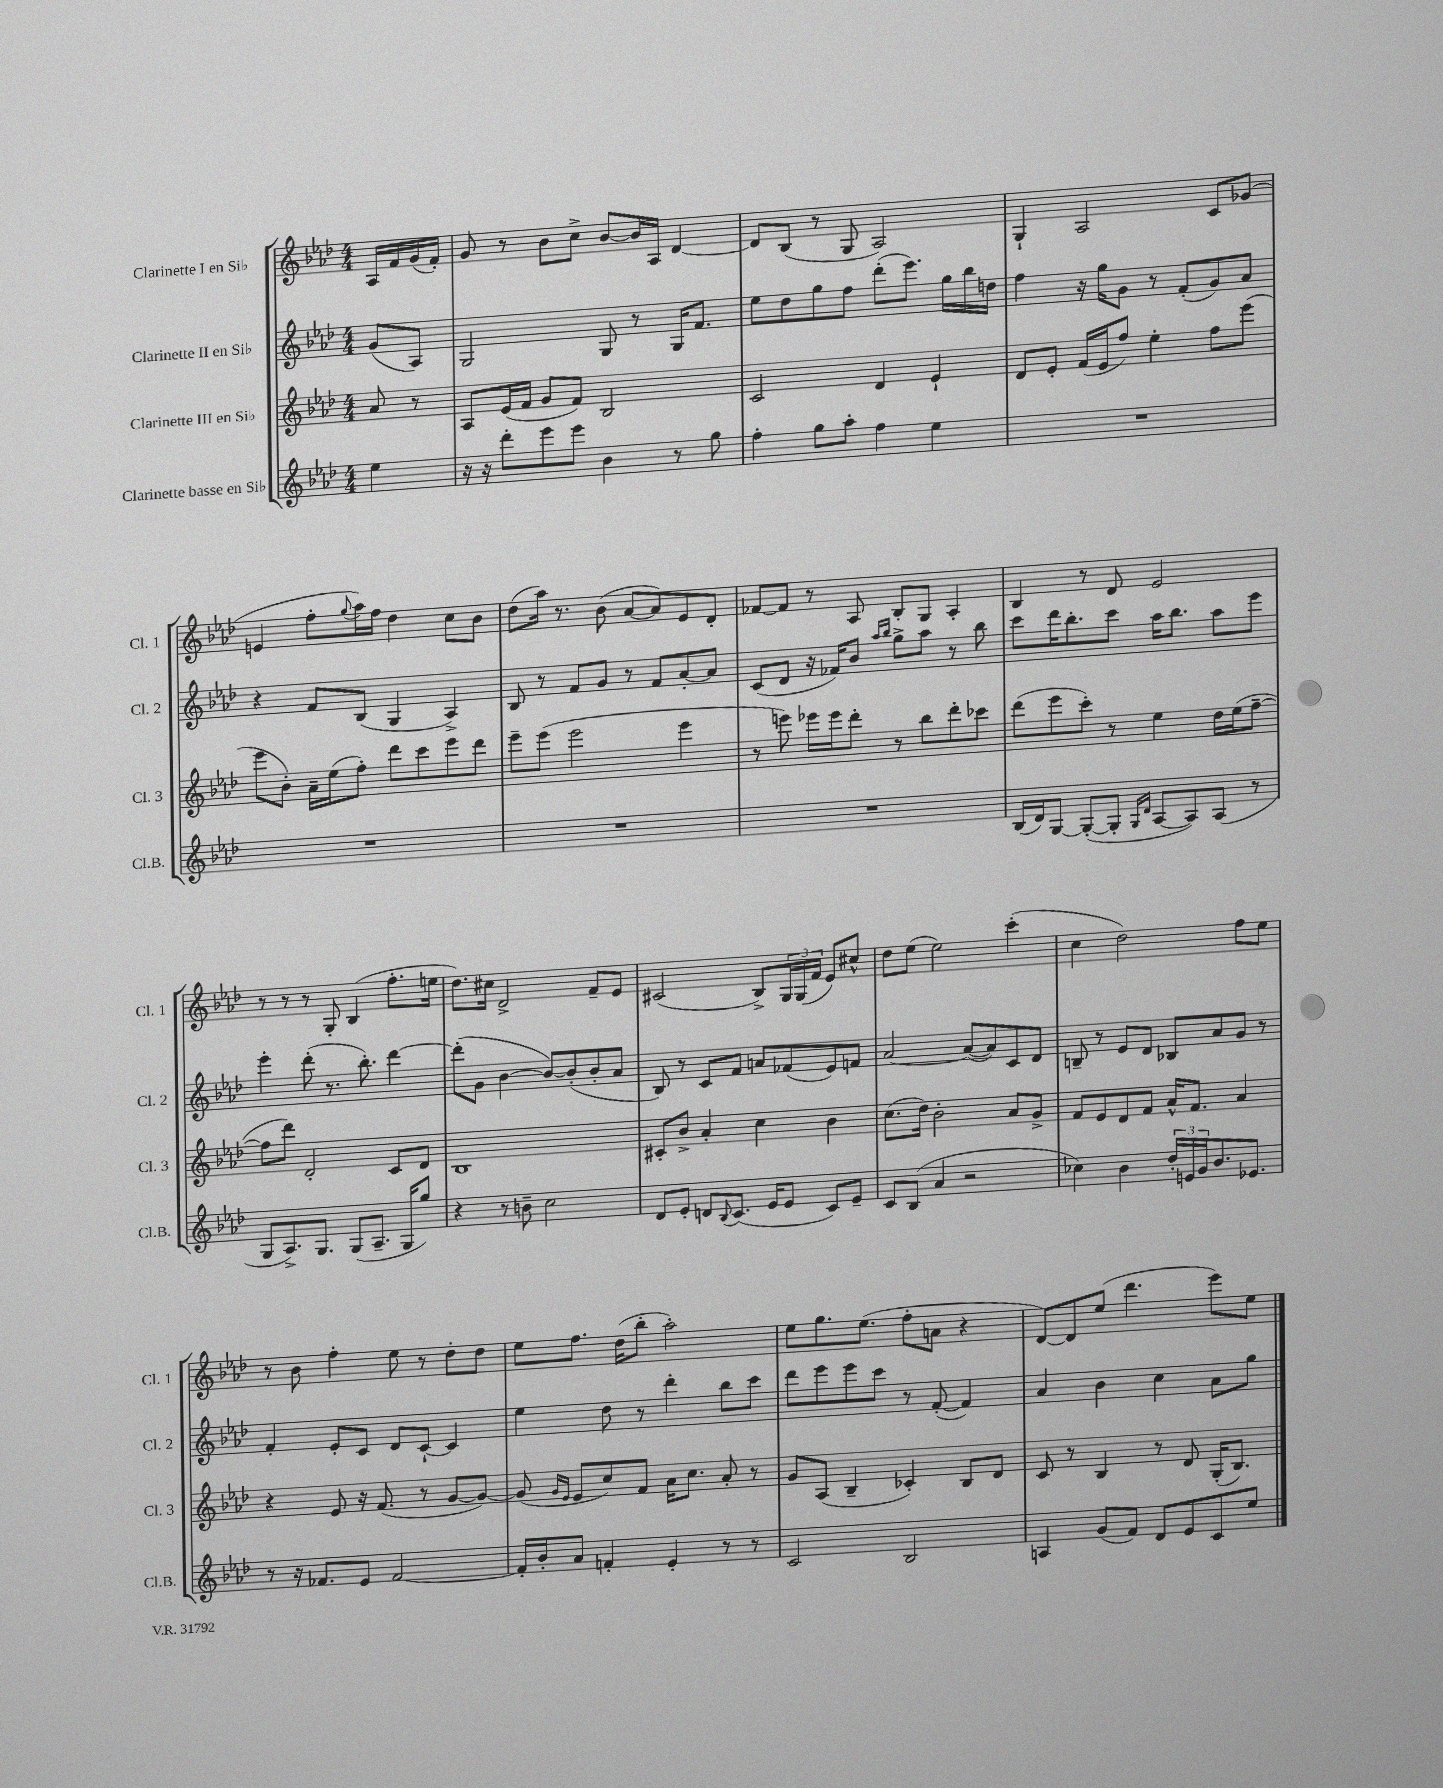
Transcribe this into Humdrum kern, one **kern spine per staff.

**kern	**kern	**kern	**kern
*part4	*part3	*part2	*part1
*staff4	*staff3	*staff2	*staff1
*I"Clarinette basse en Si♭	*I"Clarinette III en Si♭	*I"Clarinette II en Si♭	*I"Clarinette I en Si♭
*I'Cl.B.	*I'Cl. 3	*I'Cl. 2	*I'Cl. 1
*clefG2	*clefG2	*clefG2	*clefG2
*k[b-e-a-d-]	*k[b-e-a-d-]	*k[b-e-a-d-]	*k[b-e-a-d-]
*M4/4	*M4/4	*M4/4	*M4/4
=	=	=	=
4ee-\	8a-/	(8g/L	16A-/LL
.	.	.	16f/
.	8r	8A-/J)	(16g/
.	.	.	16f'/JJ)
=1	=1	=1	=1
16r	8A-/L	2G/	8g/
16r	.	.	.
8ddd-'\L	(16e-/L	.	8r
.	16f/JJ	.	.
8eee-\	8g/L	.	8b-\L
8eee-\J	8f/J)	.	8cc^\J
4b-\	2B-/	8G/	[8b-/L
.	.	8r	16b-/L]
.	.	.	16A-/JJ
8r	.	16G/KL	[4d-/
.	.	8.f/J	.
8gg\	.	.	.
=2	=2	=2	=2
4ff'\	2c/	8ee-\L	8d-/L]
.	.	8dd-\	(8B-/J
8gg\L	.	8gg\	8r
8aa-'\J	.	8ff\J	8G/
4ff\	4d-/	(8ddd-'\L	2A-/)
.	.	8.eee-\J)	.
4ee-\	4e-`/	.	.
.	.	16gg\LL	.
.	.	16bb-\	.
.	.	16ddn\JJ	.
=3	=3	=3	=3
1r	8d-/L	4ff\	4G`/
.	8e-'/J	.	.
.	(16f/LL	16r	2A-/
.	16e-/J	16gg\KL	.
.	8ff/J)	8g\J	.
.	4ee-'\	8r	.
.	.	(8f'/L	.
.	8ff\L	8g/)	8c/L
.	(8eee-\J	8a-/J	(8g-X/J
!!LO:LB:g=z
=4	=4	=4	=4
1r	8eee-\L	4r	4en/
.	8b-'\J)	.	.
.	16a-~\LL	8f/L	8ff'\L
.	(16ee-\J	.	.
.	.	.	8qqgg/
.	8ff'\J)	(8B-/J	16aa-\L)
.	.	.	16ff\JJ
.	8ddd-\L	4G/	4dd-\
.	8ccc\	.	.
.	8eee-\	4A-^/)	8cc\L
.	8ddd-\J	.	8b-\J
=5	=5	=5	=5
1r	8eee-~\L	8B-/	(8dd-\L
.	(8eee-\J	8r	16aa-\Jk)
.	.	.	8.r
.	2eee-\	8f/L	.
.	.	8g/J	(8b-\
.	.	8r	[8a-/L
.	.	8f/L	8a-/])
.	4eee-\	[8a-'/	8e-/
.	.	8a-/J]	8d-'/J
=6	=6	=6	=6
1r	8r	(8c/L	[8f-X/L
.	8eeen\)	8d-/J	8f-/J]
.	16eee-X\LL	16r	8r
.	16eee-\J	16f-X/KL)	.
.	8ddd-'\J	8b-/J	8A-/
.	.	16qqaa-/LL	.
.	.	16qqbb-/JJ	.
.	8r	8gg^\L	8B-'/L
.	8bb-\L	8aa-\J	8G/J
.	8ddd-'\	8r	4A-'/
.	8ccc-X\J	8bb-\	.
=7	=7	=7	=7
(16B-/LL	(8ddd-\L	8ccc\L	4B-/
16d-/J)	.	.	.
[8G/J	8eee-\	16ddd-\K	.
.	.	8.bb-'\	.
(8G'/L_	8ccc'\J)	.	8r
8G'/J]	8r	8ccc\J	8d-/
16qqG/LL	.	.	.
16qqd-/JJ	.	.	.
[8A-/L	4ee-\	16aa-\KL	2e-/
.	.	8.bb-\J	.
8A-/])	.	.	.
(8A-/J	16dd-\LL	8aa-\L	.
.	(16ee-\J	.	.
8r	[8ff~\J	8eee-\J	.
!!LO:LB:g=z
=8	=8	=8	=8
8G/L	8ff\L]	4eee-'\	8r
8.A-^/)	8ddd-\J)	.	8r
.	2d-'/	(8ddd-'\	8r
8.G/J	.	.	.
.	.	8.r	8G'/
(8G/L	.	.	(4B-/
.	.	8.bb-'\)	.
8.A-~/J	.	.	.
.	8c/L	[4ddd-\	8.ff'\L
16G/KL	.	.	.
8gg/J)	8d-/J	.	.
.	.	.	16een\Jk
=9	=9	=9	=9
4r	1B-	(8ddd-'\L]	8.dd-\L)
.	.	8g\J	.
.	.	.	16cc#X\Jk
8r	.	[4b-\	2d-^/
8bn~\	.	.	.
2cc\	.	8b-/L_)	.
.	.	(8b-'/]	.
.	.	8b-'/	8f~/L
.	.	8a-/J	8e-/J
=10	=10	=10	=10
8d-/L	8c#X'/L	8B-/)	(2c#X/
8e-'/J	8b-^/J	8r	.
8dn/L	4a-'/	8c/L	.
8qqB-/	.	.	.
(8.c/J	.	8f/J	.
.	4cc\	8an/L	8B-^/L)
16e-/KL	.	.	.
8e-/J	.	(8f-X/	24G/L
.	.	.	(24G/
.	.	.	24f/JJ
8c/L)	4b-\	8e-/)	8e-/L)
8e-~/J	.	8fn/J	8cc#X^^/J
=11	=11	=11	=11
8c/L	(8.cc\L	[2a-/	8dd-\L
(8B-/J	.	.	(8ee-\J
.	16dd-\Jk)	.	.
4a-/	2b-'\	.	2ee-\)
2r	.	(8a-/L_	.
.	.	8a-/])	.
.	8a-/L	8c/	(4ccc'\
.	8g^/J	8d-/J	.
=12	=12	=12	=12
4cc-X\)	8f/L	8Bn~/	4cc\
.	8e-/	8r	.
4b-\	8d-/	8e-/L	2dd-\)
.	8f/J	8d-/J	.
24dd-'/LL	16a-^^/KL	8B-X/L	.
24en/	.	.	.
.	8.f/J	.	.
24g/J	.	.	.
8.b-/	.	8a-/	.
.	4a-/	8g/J	8ff\L
8.e-X/J	.	.	.
.	.	8r	8ee-\J
!!LO:LB:g=z
=13	=13	=13	=13
8r	4r	4f'/	8r
16r	.	.	8b-\
8.f-X/L	.	.	.
.	8e-/	8e-'/L	4ff'\
8e-/J	16r	8c/J	.
.	(8.f/	.	.
[2f-/	.	8d-/L	8ee-\
.	8r	[8c`/J	8r
.	[8g/L	4c/]	8dd-'\L
.	8g/J_)	.	8dd-\J
=14	=14	=14	=14
16f-'/LL]	(8g/]	4ee-\	8ee-\L
16b-'/J	.	.	.
.	16qqg/LL	.	.
.	16qqe-/JJ	.	.
8a-/J	8e-/L	.	8.ff\J
4fn'/	8cc/)	8dd-\	.
.	.	.	(16dd-\KL
.	8f/J	8r	8bb-'\J
4e-'/	16a-\KL	4ddd-'\	2aa-'\)
.	8.cc\J	.	.
8r	8a-'/	8bb-\L	.
8r	8r	8ccc\J	.
=15	=15	=15	=15
2c/	8g/L	8ddd-\L	8ee-\L
.	(8A-/J	8eee-\	8.gg\
.	4B-~/	8eee-\	.
.	.	.	(8.ee-\J
.	.	8ccc\J	.
2B-/	4c-X'/)	8r	8ff'\L
.	.	([8f'/	8an\J
.	8B-/L	4f/])	4r
.	8d-/J	.	.
=16	=16	=16	=16
4An/	8c/	4a-/	[8d-/L)
.	8r	.	8d-/]
(8g/L	4B-/	4b-\	(8ee-/J
8f/J)	.	.	4.ddd-\
8d-/L	8r	4cc\	.
8e-/	8d-/	.	.
8c/	(16G'/KL	8a-\L	8eee-\L)
.	8.B-/J)	.	.
8ee-/J	.	8gg\J	8ee-\J
==	==	==	==
*-	*-	*-	*-
